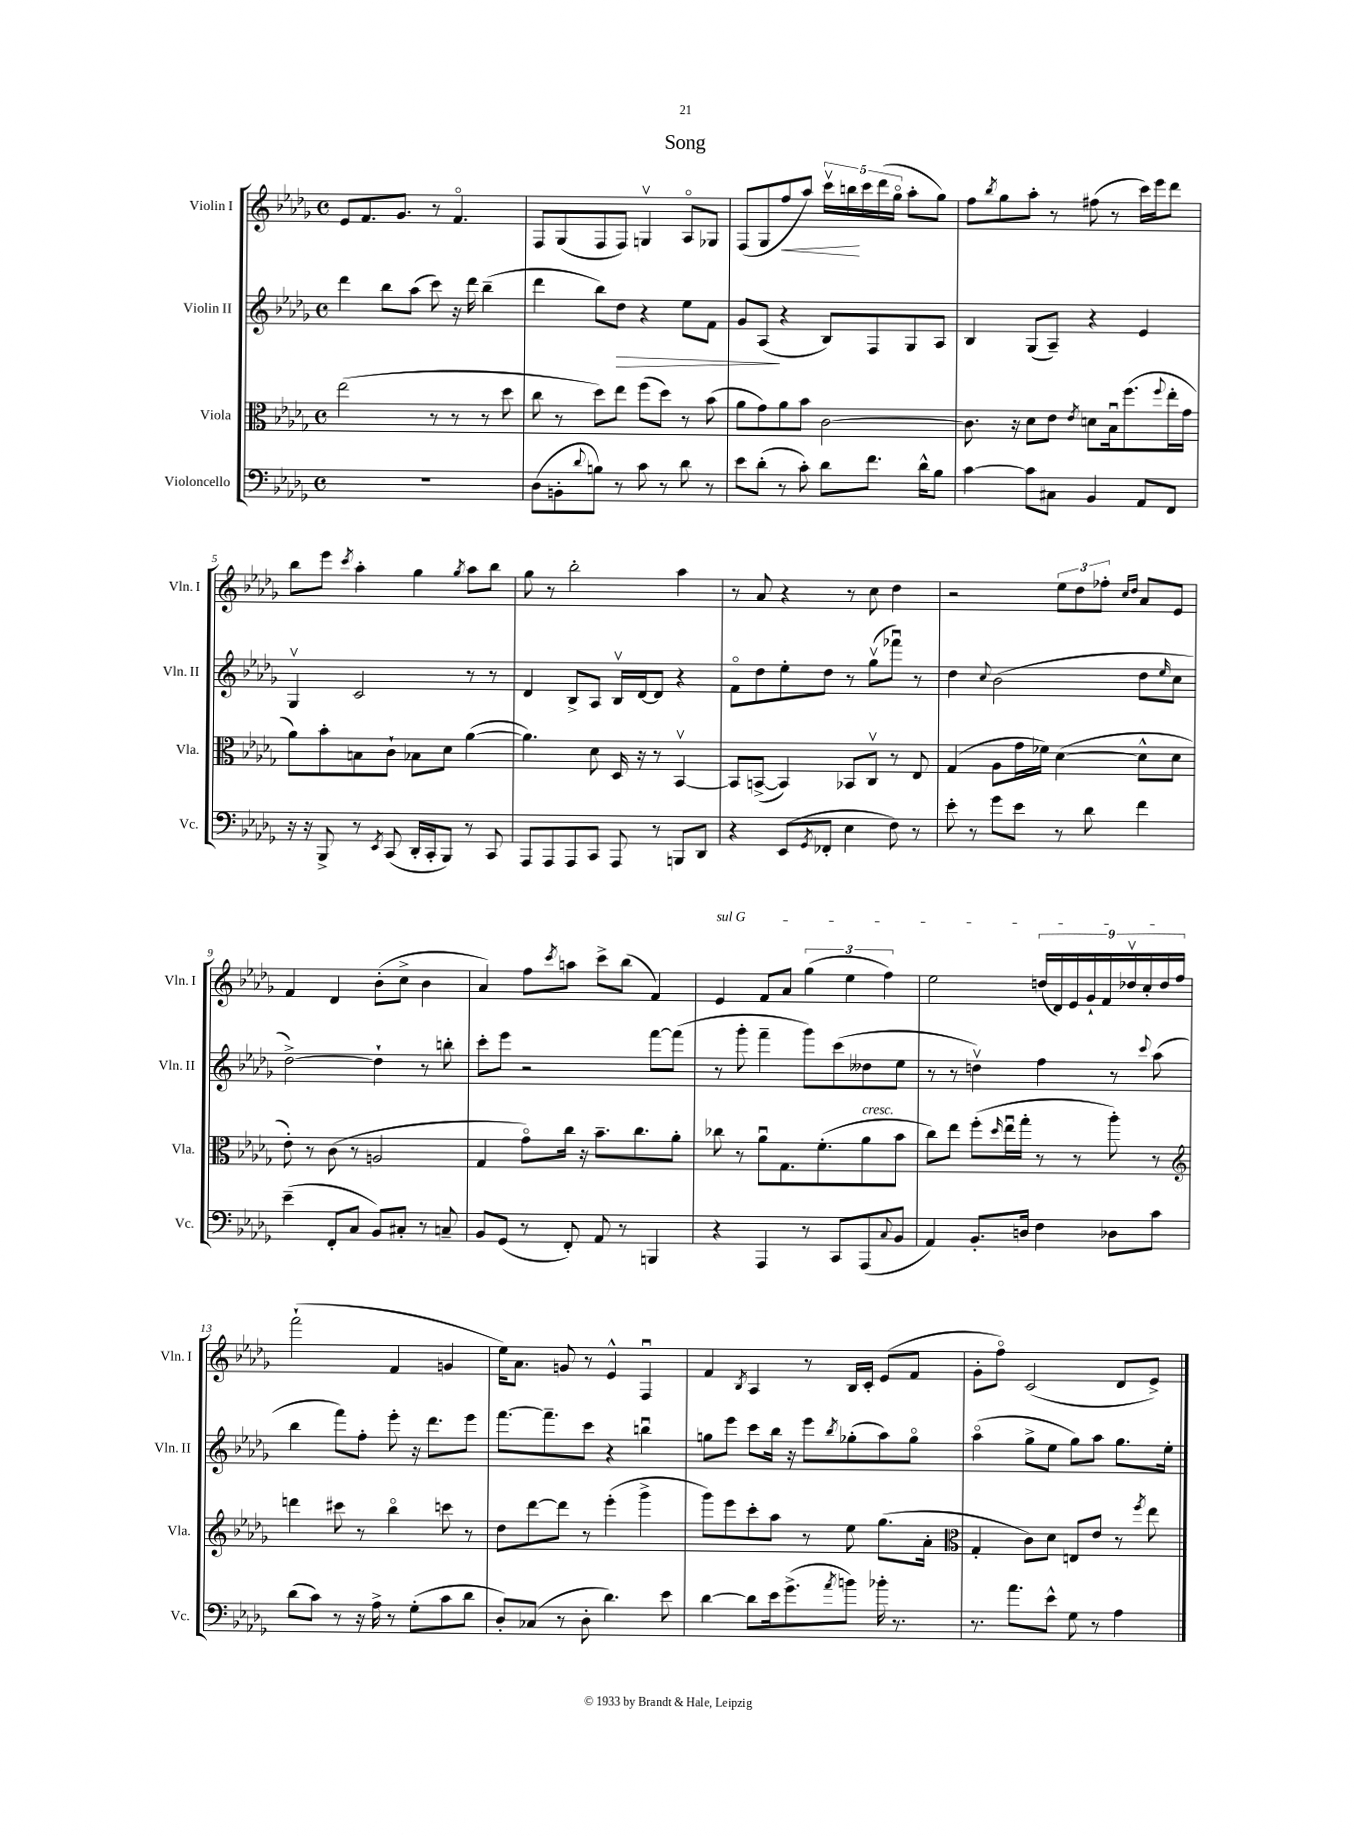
\header { title = "Song" }
<<
\new StaffGroup <<
\new Staff = "s0" \with { instrumentName = "Violin I" shortInstrumentName = "Vln. I" } {
    \clef treble \key des \major \defaultTimeSignature \time 4/4
    ees'8 f'8. ges'8. r8 f'4.\flageolet |
    f8 ges8( f8 f8) g4\upbow aes8\flageolet ges8 |
    f8( ges8 f''8\< aes''8) \tuplet 5/4 { c'''16\upbow b''16\! c'''16 des'''16( ges''16\flageolet } aes''8-. ges''8) |
    f''8 \acciaccatura { bes''8 } ges''8 aes''8-. r8 fis''8( r8 c'''16) ees'''16 des'''8 |
    bes''8 ees'''8 \acciaccatura { c'''8 } aes''4-. ges''4 \acciaccatura { ges''8 } aes''8 bes''8 |
    ges''8 r8 bes''2-. aes''4 |
    r8 aes'8 r4 r8 c''8 des''4 |
    r2 \tuplet 3/2 { ees''8 des''8 fes''8-. } \grace { c''16 des''16 } aes'8 ees'8 |
    f'4 des'4 bes'8-.( c''8-> bes'4 |
    aes'4) f''8 \acciaccatura { c'''8 } a''8 c'''8-> bes''8( f'4) |
    \once \override TextSpanner.bound-details.left.text = \markup { \italic "sul G" } ees'4\startTextSpan f'8 aes'8 \tuplet 3/2 { ges''4( ees''4 f''4) } |
    ees''2 \tuplet 9/8 { d''16( des'16) ees'16 ges'16-! f'16 des''16\upbow c''16-. des''16 f''16\stopTextSpan } |
    f'''2-!( f'4 g'4 |
    ees''16) aes'8. g'8 r8 ees'4-^ f4\downbow |
    f'4 \acciaccatura { bes8 } aes4 r8 bes16 c'16-. ees'8( f'8 |
    ges'8-. f''8\flageolet) c'2( des'8 ees'8->) \bar "|." |
}
\new Staff = "s1" \with { instrumentName = "Violin II" shortInstrumentName = "Vln. II" } {
    \clef treble \key des \major \defaultTimeSignature \time 4/4
    des'''4 bes''8 aes''8( c'''8) r16 des'''16 bes''4--( |
    des'''4 bes''8) des''8\> r4 ees''8 f'8 |
    ges'8 aes8\!( r4 bes8) f8 ges8 aes8 |
    bes4 ges8( aes8--) r4 ees'4 |
    ges4\upbow c'2 r8 r8 |
    des'4 bes8-> aes8 bes16\upbow des'16~ des'8 r4 |
    f'8\flageolet des''8 ees''8-. des''8 r8 ges''8\upbow( fes'''8\downbow) r8 |
    des''4 \appoggiatura { c''8 } bes'2( des''8 \grace { ees''16 } c''8 |
    des''2~->) des''4-! r8 b''8-. |
    c'''8-. ees'''8 r2 f'''8~ f'''8( |
    r8 ges'''8-. f'''4-- ges'''8) c'''8( deses''8 ees''8 |
    r8 r8 d''4\upbow) f''4 r8 \appoggiatura { c'''8 } aes''8( |
    bes''4 f'''8) f''8-. ees'''8-. r16 des'''8. ees'''8 |
    f'''8.~ f'''8.-- c'''8 r4 b''4\downbow |
    g''8 ees'''8 c'''8 bes''16 r16 ees'''8 \acciaccatura { bes''8 } ges''8-.( aes''8) ges''8\flageolet |
    aes''4\flageolet( ges''8-> ees''8 ges''8) aes''8 ges''8. ees''16-. \bar "|." |
}
\new Staff = "s2" \with { instrumentName = "Viola" shortInstrumentName = "Vla." } {
    \clef alto \key des \major \defaultTimeSignature \time 4/4
    ees''2( r8 r8 r8 des''8 |
    c''8 r8 des''8) ees''8 f''8( des''8) r8 bes'8( |
    aes'8 ges'8) aes'8 bes'8 c'2~ |
    c'8. r16 des'8 ees'8 \acciaccatura { ees'8 } d'8 bes16\downbow f''8.( \appoggiatura { f''8 } ees''16-. ges'16 |
    aes'8) bes'8-. b8 c'8-! bes8 des'8 aes'4~( |
    aes'4.) des'8 des16 r16 r8 bes,4~\upbow |
    bes,8 b,8~->( b,4) bes,8 c8\upbow r8 ees8 |
    ges4( aes8 ges'16 fes'16) des'4~( des'8-^ des'8 |
    ees'8-.) r8 c'8( r8 a2 |
    ges4 ges'8\flageolet) c''16 r16 bes'8.-- c''8. aes'8-. |
    ces''8 r8 aes'8\downbow ges8. f'8.-.( aes'8^\markup { \italic "cresc." } bes'8 |
    c''8) ees''8 f''8-.( \grace { des''16 } ees''16\downbow ges''16-. r8 r8 aes''8-.) r8 |
    \clef treble d'''4 cis'''8 r8 bes''4\flageolet c'''8 r8 |
    des''8 des'''8~ des'''8 r8 ees'''4-.( ges'''4-> |
    ges'''8) ees'''8 c'''8-. aes''8 r8 ees''8 ges''8.( aes'16-. |
    \clef alto ges4-. c'8) des'8 e8 ees'8 r8 \acciaccatura { f''8 } ees''8 \bar "|." |
}
\new Staff = "s3" \with { instrumentName = "Violoncello" shortInstrumentName = "Vc." } {
    \clef bass \key des \major \defaultTimeSignature \time 4/4
    R1 |
    des8( b,8-. \appoggiatura { des'8 } b8) r8 c'8 r8 des'8 r8 |
    ees'8 des'8-.( r8 c'8-.) des'8 f'8. des'16-^ bes8 |
    c'4~ c'8 cis8 bes,4 aes,8 f,8 |
    r16 r16 bes,,8-> r8 \acciaccatura { ees,8 } c,8( des,16-. c,16-. bes,,8) r8 c,8 |
    aes,,8 aes,,8 aes,,8 c,8 aes,,8 r8 b,,8 des,8 |
    r4 ees,8( \acciaccatura { ges,8 } fes,8-. ees4 f8) r8 |
    ees'8-. r8 ges'8 ees'8 r8 des'8 f'4 |
    ees'4--( f,8-. c8 bes,8) cis8-. r8 c8-- |
    bes,8 ges,8( r8 f,8-.) aes,8 r8 b,,4 |
    r4 aes,,4 r8 c,8 aes,,8( \appoggiatura { c8 } bes,8 |
    aes,4) bes,8.-. d16 f4 des8 c'8 |
    des'8( c'8) r8 r16 aes16-> r8 ges8-.( c'8 des'8 |
    des8-.) ces8( r8 des8-. des'4.) ees'8 |
    des'4~ des'8 ees'16 ges'8.->( \acciaccatura { aes'8 } b'8) bes'16-. r8. |
    r8. aes'8. ees'8-^ ges8 r8 aes4 \bar "|." |
}
>>
>>
